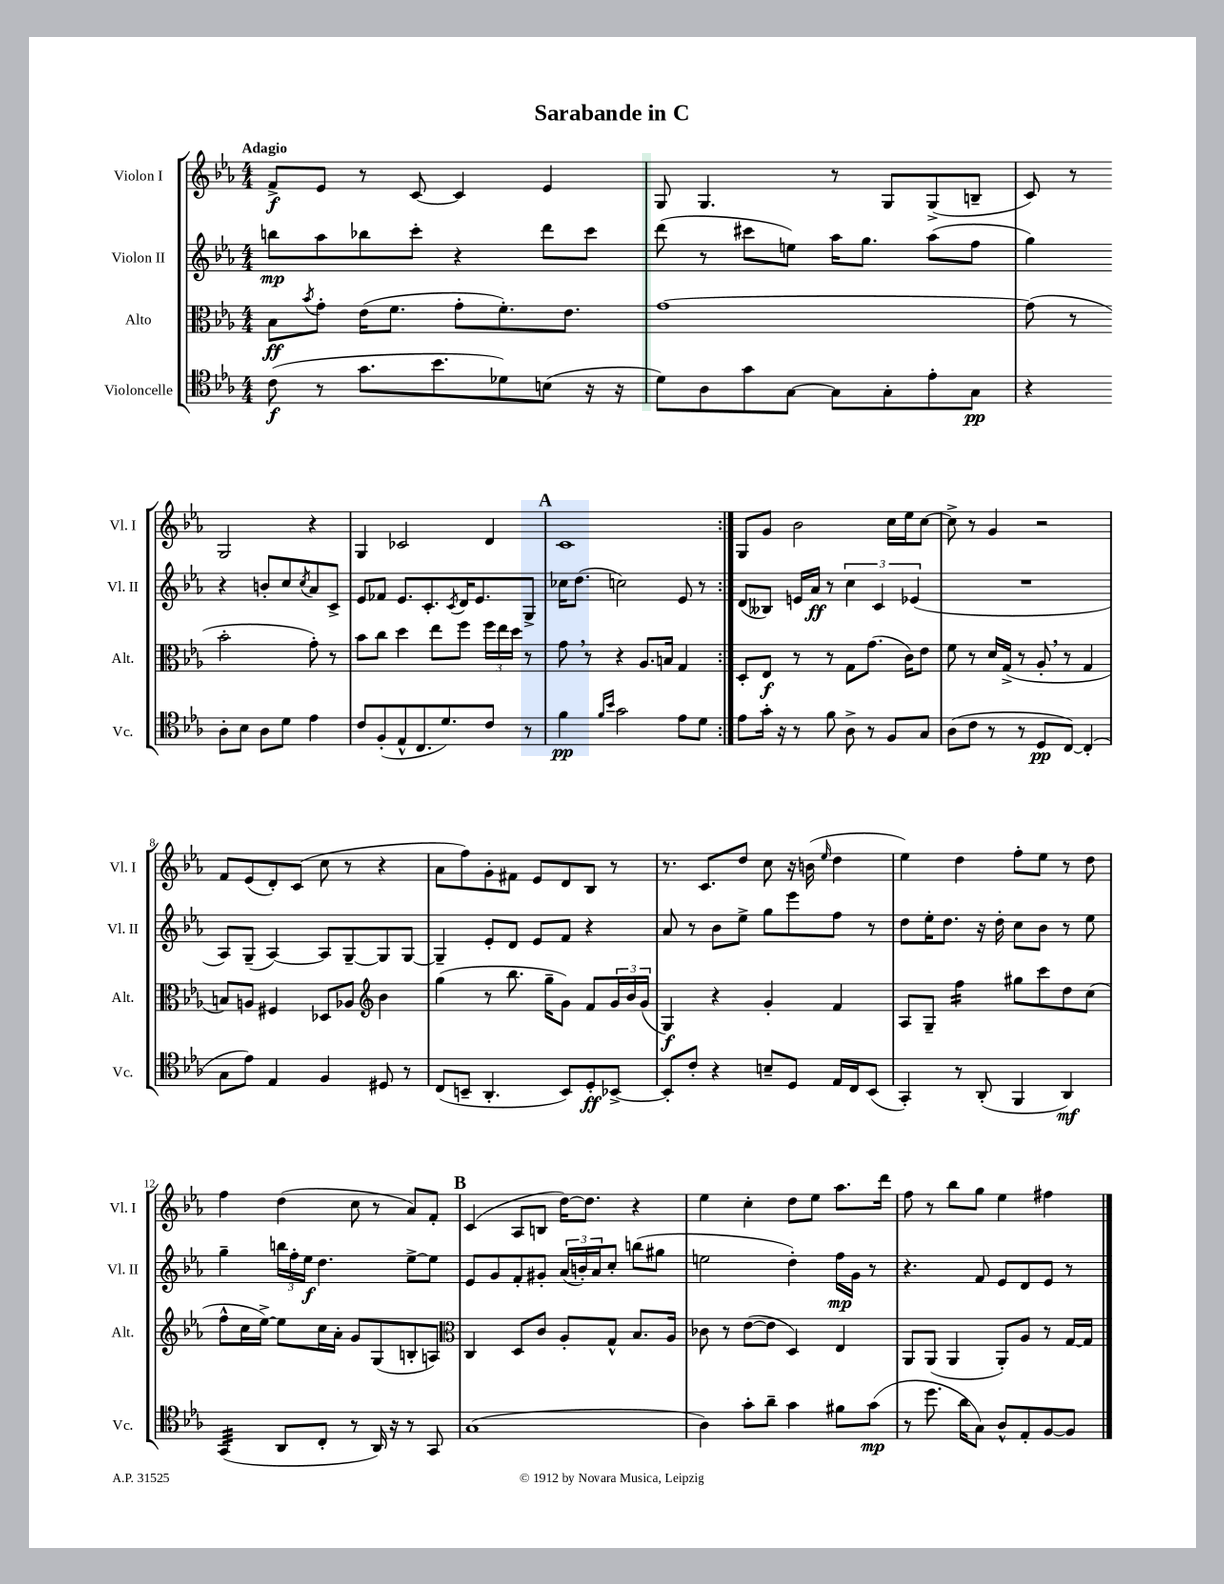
\header { title = "Sarabande in C" }
<<
\new StaffGroup <<
\new Staff = "s0" \with { instrumentName = "Violon I" shortInstrumentName = "Vl. I" } {
    \clef treble \key ees \major \numericTimeSignature \time 4/4 \tempo "Adagio"
    \repeat volta 2 { f'8->\f ees'8 r8 c'8~ c'4 ees'4 |
    g8 g4. r8 g8 g8->( b8-- |
    c'8) r8 g2 r4 |
    g4 ces'2 d'4 |
    \mark \markup { \bold "A" } c'1 | }
    g8 g'8 bes'2 c''16 ees''16 c''8~ |
    c''8-> r8 g'4 r2 |
    f'8 ees'8( d'8-.) c'8( c''8 r8 r4 |
    aes'8 f''8) g'8-. fis'8 ees'8 d'8 bes8 r8 |
    r8. c'8. d''8 c''8 r16 b'16( \grace { ees''16 } d''4 |
    ees''4) d''4 f''8-. ees''8 r8 d''8 |
    f''4 d''4( c''8 r8 aes'8) f'8-. |
    \mark \markup { \bold "B" } c'4( aes8 b8 d''16~) d''8. r4 |
    ees''4 c''4-. d''8 ees''8 aes''8. d'''16 |
    f''8 r8 bes''8 g''8 ees''4 fis''4 \bar "|." |
}
\new Staff = "s1" \with { instrumentName = "Violon II" shortInstrumentName = "Vl. II" } {
    \clef treble \key ees \major \numericTimeSignature \time 4/4
    \repeat volta 2 { b''8\mp aes''8 bes''8 c'''8-. r4 d'''8 c'''8 |
    d'''8( r8 cis'''8 e''8) aes''16 g''8. aes''8( f''8 |
    g''4) r4 b'8-. c''8 \acciaccatura { c''8 } aes'8 c'8-> |
    ees'8 fes'8 ees'8. c'8.-. \acciaccatura { c'8 } d'16 ees'8. g8-> |
    \mark \markup { \bold "A" } ces''16 d''8.( c''2) ees'8 r8 | }
    d'8( beses8) e'16 aes'16\ff r8 \tuplet 3/2 { c''4 c'4 ees'4( } |
    R1 |
    aes8) g8--( aes4~) aes8 g8~-- g8 g8~ |
    g4-- ees'8-. d'8 ees'8 f'8 r4 |
    aes'8 r8 bes'8 ees''8-> g''8 ees'''8 f''8 r8 |
    d''8 ees''16-. d''8. r16 d''16-. c''8 bes'8 r8 ees''8 |
    g''4-- \tuplet 3/2 { b''16 f''16-. ees''16\f } d''4. ees''8~-> ees''8 |
    \mark \markup { \bold "B" } ees'8 g'8 f'8-. gis'8-. \tuplet 3/2 { aes'16( b'16-.) aes'16 } c''8-. b''8( gis''8 |
    e''2 d''4-.) f''16\mp g'16 r8 |
    r4. f'8 ees'8 d'8 ees'8 r8 \bar "|." |
}
\new Staff = "s2" \with { instrumentName = "Alto" shortInstrumentName = "Alt." } {
    \clef alto \key ees \major \numericTimeSignature \time 4/4
    \repeat volta 2 { bes8\ff \acciaccatura { bes'8 } g'8-. ees'16( f'8. g'8-. f'8.-.) ees'8. |
    g'1~ |
    g'8( r8 bes'2-. g'8-.) r8 |
    bes'8 c''8 d''4 ees''8 f''8 \tuplet 3/2 { f''16 ees''16 d''16 } r8 |
    \mark \markup { \bold "A" } g'8 \breathe r8 r4 aes8. b16 g4 | }
    d8-. ees8\f r8 r8 g8 g'8.( c'16) ees'8 |
    f'8 r8 d'16 g16->( r8 aes8-. \breathe r8 g4 |
    b8) a8 fis4 des8 aes8 \clef treble bes'4 |
    g''4( r8 bes''8. g''16-- g'8) f'8 \tuplet 3/2 { g'16 bes'16 g'16( } |
    g4\f) r4 g'4-. f'4 |
    aes8 g8-- f''4:16 gis''8 c'''8 d''8 c''8( |
    f''8-^ c''16 ees''16~->) ees''8 c''16 aes'16-. g'8 g8( b8-. a8) |
    \mark \markup { \bold "B" } \clef alto c4 d8 c'8 aes8-. g8-^ bes8. aes16 |
    ces'8 r8 ees'8~( ees'8 d4) ees4 |
    aes,8 aes,8( aes,4 aes,8-.) aes8 r8 g16~ g16 \bar "|." |
}
\new Staff = "s3" \with { instrumentName = "Violoncelle" shortInstrumentName = "Vc." } {
    \clef tenor \key ees \major \numericTimeSignature \time 4/4
    \repeat volta 2 { c'8\f( r8 g'8. bes'8. des'8) b8( r16 r16 |
    d'8) aes8 g'8 g8~ g8 g8-. ees'8-. g8\pp |
    r4 aes8-. bes8 aes8 d'8 ees'4 |
    c'8 f8-.( ees8-^ c8. d'8.) c'8 r8 |
    \mark \markup { \bold "A" } f'4\pp \grace { f'16 bes'16 } g'2 ees'8 d'8 | }
    ees'8 g'16-. r16 r8 f'8 aes8-> r8 f8 g8 |
    aes8( c'8 r8 r8 d8\pp c8~) c4-.( |
    g8 ees'8) ees4 f4 dis8 r8 |
    c8( b,8-- aes,4.-. b,8) d8-.\ff bes,8~-> |
    bes,8-. c'8-. r4 b8-- d8 ees16 c16 bes,8( |
    g,4-.) r8 aes,8-.( f,4 aes,4\mf) |
    g,4:32( aes,8 c8-. r8 aes,16) r16 r8 g,8 |
    \mark \markup { \bold "B" } g1( |
    aes4) g'8-. aes'8-- g'4 fis'8 g'8\mp( |
    r8 d''8. aes'16 g8) aes8-^ ees8-. f8~ f8 \bar "|." |
}
>>
>>
